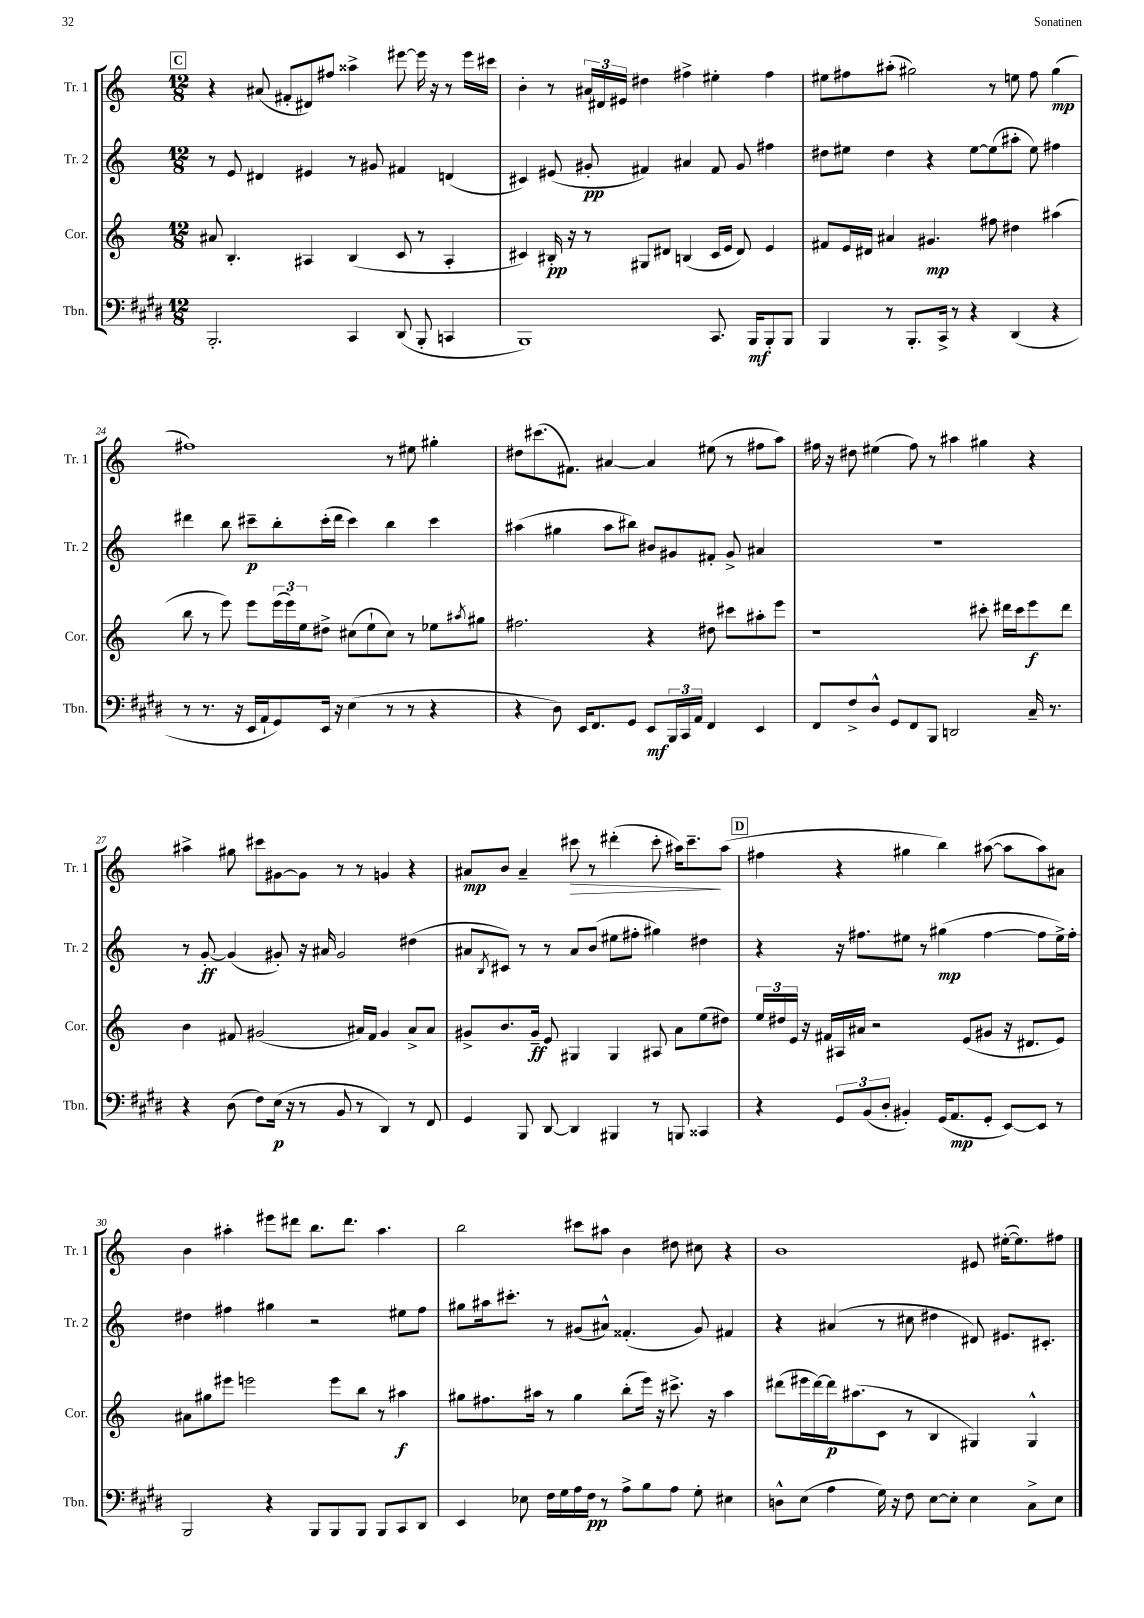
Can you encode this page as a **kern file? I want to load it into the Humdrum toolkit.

**kern	**kern	**kern	**kern
*staff4	*staff3	*staff2	*staff1
*clefF4	*clefG2	*clefG2	*clefG2
*k[f#c#g#d#]	*k[]	*k[]	*k[]
*M12/8	*M12/8	*M12/8	*M12/8
2.BBB'	8a#	8r	4r
.	4.B'	8e	.
.	.	4d#	(8a#
.	.	.	8f#'
.	4A#	4e#	8d#)
.	.	.	8ff#
4CC#	(4B	8r	4aa##^
.	.	8g#	.
(8DD#	8c	4f#	[8eee#
8BBB'	8r	.	16eee#]
.	.	.	16r
4CC	4A#'	(4d	8r
.	.	.	16eee#
.	.	.	16ccc#
=	=	=	=
1BBB)	4c#)	4c#)	4b'
.	16B#'	(8e#	8r
.	16r	.	.
.	8r	8g#'	24a#
.	.	.	24d#
.	.	.	24e#
.	8G#	4f#)	4dd#
.	8d#	.	.
.	(4B	4a#	4ff#^
8.CC#	16c#	8f#	4ee#'
.	16e	.	.
.	8d#)	8g#	.
16BBB	.	.	.
8BBB'	4e	4ff#	4ff#
8BBB	.	.	.
=	=	=	=
4BBB	8f#	8dd#	8ee#
.	16e	8ee#	8ff#
.	16d#	.	.
8r	4a#	4dd#	(8aa#'
8.BBB'	.	.	2gg#)
.	4.g#	4r	.
16CC#^	.	.	.
8r	.	.	.
4r	.	[8ee#	.
.	8ff#	(8ee#]	8r
(4DD#	4dd#	8aa#'	8ee
.	.	8ee#)	8ff#
4r	(4aa#	4ff#	(4gg#
=	=	=	=
8r	8bb	4ddd#	1ff#)
8.r	8r	.	.
.	8eee)	8bb	.
16r	.	.	.
16EE	8eee	8ccc#~	.
16AA`	.	.	.
8GG#)	(24eee	8bb'	.
.	24eee)	.	.
.	24ee	.	.
16EE	8dd#^	(16ccc#'	.
16r	.	16ddd#	.
(4E	(8cc#	4ccc#)	.
.	8ee`	.	.
8r	8cc#)	4bb	8r
8r	8r	.	8ee#
4r	8ee-	4ccc#	4gg#'
.	8qaa#	.	.
.	8gg#	.	.
=	=	=	=
4r	2.ff#	(4aa#	8dd#
.	.	.	(8.ccc#
8D#)	.	4gg#	.
.	.	.	8.f#)
16EE	.	.	.
8.FF#	.	.	.
.	.	8aa#	[4a#
8GG#	.	8bb#)	.
8EE	4r	8b#	4a#]
24BBB	.	8g#	.
24CC#	.	.	.
24AA	.	.	.
4FF#	8dd#	8f#'	(8ee#
.	8ccc#	8g#^	8r
4EE	8aa#'	4a#	8ff#
.	8eee	.	8aa)
=	=	=	=
8FF#	1r	1.r	16ff#
.	.	.	16r
8F#^	.	.	8dd#
8D#^^	.	.	(4ee#
8GG#	.	.	.
8FF#	.	.	8ff#)
8BBB	.	.	8r
2DD	.	.	4aa#
.	8ccc#'	.	4gg#
.	16ddd#	.	.
.	16ccc#	.	.
16C#~	8eee	.	4r
8.r	.	.	.
.	8ddd#	.	.
=	=	=	=
4r	4b	8r	4aa#^
.	.	[8g'	.
(8D#	8f#	(4g]	8gg#
8F#)	(2g#	.	8ccc#
(16E	.	8g#')	[8g#
16r	.	.	.
8r	.	16r	8g#]
.	.	16a#	.
8BB	.	2g#	8r
8r	16a#)	.	8r
.	16f#	.	.
4DD#)	4g#	.	4g
8r	8a#^	(4dd#	4r
8FF#	8a#	.	.
=	=	=	=
4GG#	8g#^	8a#	8a#
.	.	8qB	.
.	8.b	8c#)	8b
8BBB	.	8r	4a#~
.	16g#~	.	.
[8DD#	8e	8r	.
4DD#]	4G#	8a#	8ccc#
.	.	(8b	8r
4BBB#	4G#	8ee#	(4ddd#'
.	.	8ff#'	.
8r	8A#	4gg#)	8ccc#'
8BBB	8a	.	16aa#)
.	.	.	8.ccc#~
4CC##	(8ee	4dd#	.
.	8dd#)	.	(8aa#
=	=	=	=
4r	24ee	4r	4ff#
.	24dd#	.	.
.	24e	.	.
.	16r	.	.
.	16f#	.	.
12GG#	16A#	16r	4r
.	16a#	8.ff#	.
(12BB	.	.	.
.	2r	.	.
12D#'	.	.	.
4BB#')	.	8ee#	4gg#
.	.	8r	.
(16GG#	.	(4gg#	4bb)
8.AA	.	.	.
.	(8e	.	.
8GG#'	8g#	[4ff#	([8aa#
[8EE)	16r	.	8aa#]
.	8.d#	.	.
8EE]	.	8ff#]	8aa#)
8r	8e)	16ee#^)	8a#
.	.	16ff#'	.
=	=	=	=
2BBB	8a#	4dd#	4b
.	8gg#	.	.
.	8eee#	4ff#	4aa#'
.	2eee	.	.
4r	.	4gg#	8eee#
.	.	.	8ddd#
8BBB	.	2r	8.bb
8BBB	8eee	.	.
.	.	.	8.ddd#
8BBB	8bb	.	.
8BBB	8r	.	4.aa#
8CC#	4aa#	8ee#	.
8DD#	.	8ff#	.
=	=	=	=
4EE	8gg#	8gg#	2bb
.	8.ff#	16aa#	.
.	.	8.ccc#'	.
8E-	.	.	.
.	16aa#	.	.
16F#	8r	8r	.
16G#	.	.	.
16A	4gg#	(8g#	8ccc#
16F#	.	.	.
8r	.	8a#^^)	8aa#
8A^	(8bb'	(4.f##'	4b
8B	16eee)	.	.
.	16r	.	.
8A	8.ccc#^	.	8dd#
8G#'	.	8g#)	8cc#
.	16r	.	.
4E#	4aa#	4f#	4r
=	=	=	=
8D^^	(8ddd#	4r	1b
(8E	16eee#	.	.
.	[16ddd#)	.	.
4A	16ddd#]	(4a#	.
.	(8.aa#	.	.
16G#)	8c	8r	.
16r	.	.	.
8F#	8r	8cc#	.
[8E	4B	4dd#	.
8E']	.	.	.
4E	4G#)	8d#)	8e#
.	.	8.e#	([16ee#'
.	.	.	8.ee#])
8C#^	4G#^^	.	.
.	.	8.c#'	.
8E	.	.	8ff#
==	==	==	==
*-	*-	*-	*-
